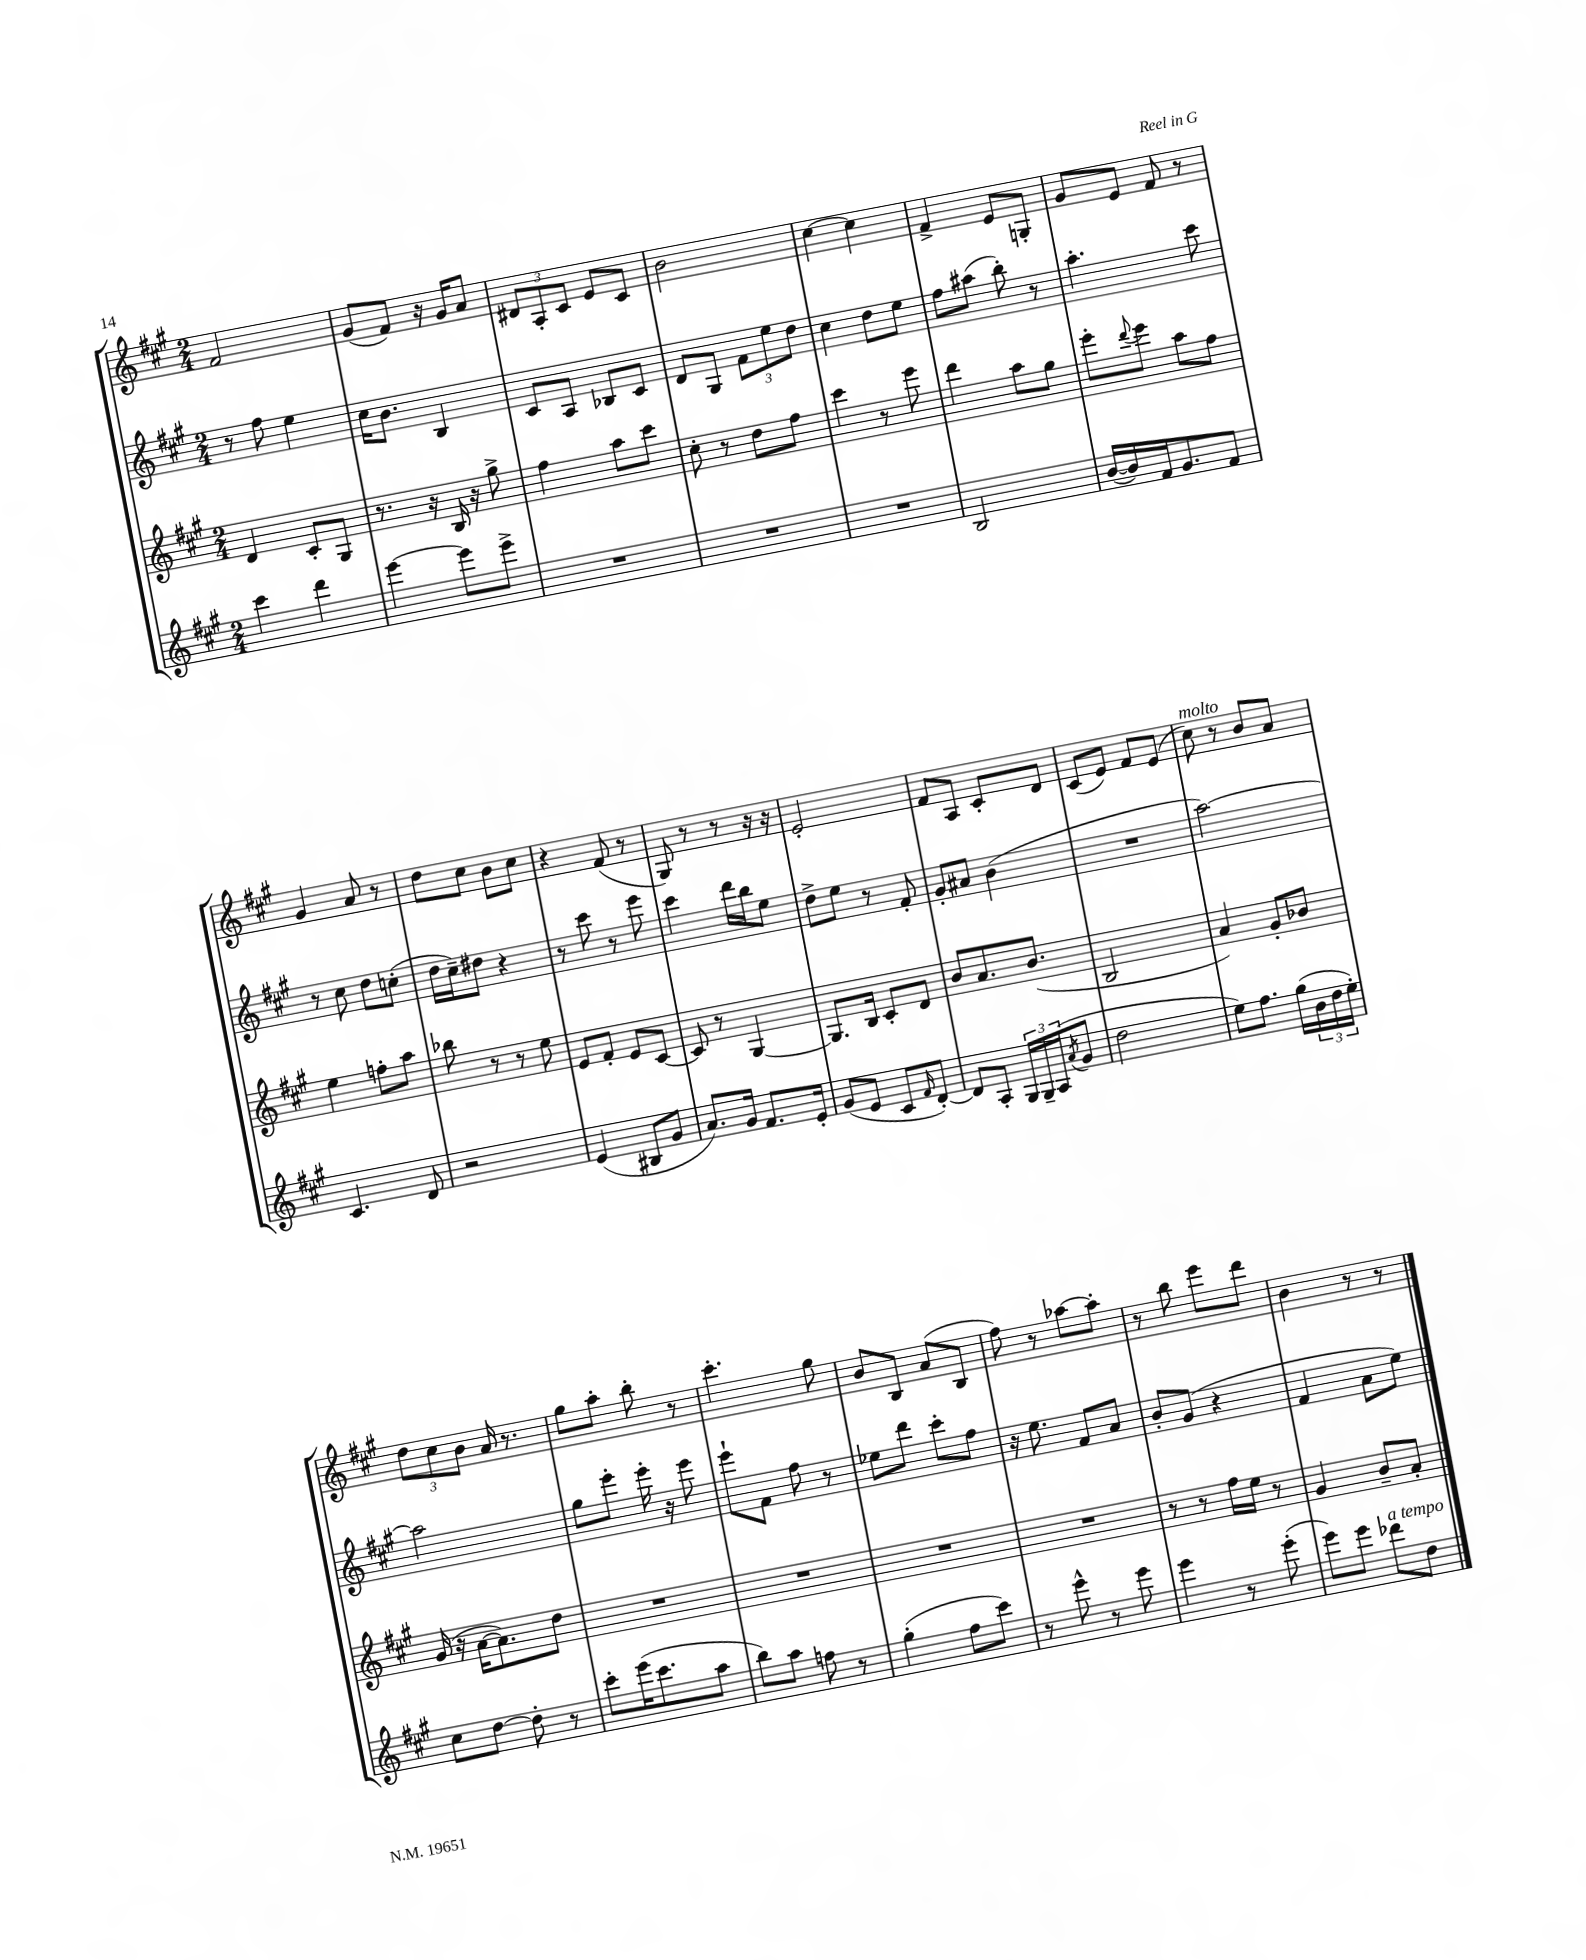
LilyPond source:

<<
\new StaffGroup <<
\new Staff = "s0" {
    \clef treble \key a \major \numericTimeSignature \time 2/4
    fis'2 |
    gis'8( fis'8) r16 gis'16 a'8 |
    \tuplet 3/2 { dis'8 a8-. cis'8 } e'8 cis'8 |
    b'2 |
    cis''4~ cis''4 |
    fis'4-> e'8 g8-. |
    gis'8 e'8 fis'8 r8 |
    gis'4 a'8 r8 |
    d''8 cis''8 b'8 cis''8 |
    r4 fis'8( r8 |
    gis8) r8 r8 r16 r16 |
    e'2-. |
    fis'8 a8 cis'8-. d'8 |
    cis'8( e'8) fis'8 e'8( |
    cis''8^\markup { \italic "molto" }) r8 b'8 a'8 |
    \tuplet 3/2 { d''8 cis''8 b'8 } a'16 r8. |
    gis''8 a''8-. b''8-. r8 |
    cis'''4.-. gis''8 |
    b'8 b8 a'8( b8 |
    fis''8) r8 aes''8~ aes''8-. |
    r8 b''8 e'''8 d'''8 |
    b'4 r8 r8 \bar "|." |
}
\new Staff = "s1" {
    \clef treble \key a \major \numericTimeSignature \time 2/4
    r8 fis''8 e''4 |
    cis''16 b'8. b4 |
    cis'8 a8 bes8 cis'8 |
    d'8 gis8 \tuplet 3/2 { fis'8 e''8 d''8 } |
    cis''4 d''8 e''8 |
    fis''8 ais''8( b''8-.) r8 |
    a''4.-. cis'''8 |
    r8 cis''8 d''8 c''8-.( |
    d''16 cis''16--) dis''8 r4 |
    r8 cis'''8 r8 e'''8 |
    cis'''4 d'''16 b''16 e''8 |
    d''8-> e''8 r8 fis'8-. |
    gis'8-. ais'8 b'4( |
    R2 |
    a''2~) |
    a''2 |
    gis''8 e'''8-. e'''16-. r16 e'''8 |
    e'''8-! fis'8 fis''8 r8 |
    ees''8 d'''8 cis'''8-. fis''8 |
    r16 e''8. fis'8 a'8 |
    b'8-. gis'8( r4 |
    fis'4 a'8 e''8) \bar "|." |
}
\new Staff = "s2" {
    \clef treble \key a \major \numericTimeSignature \time 2/4
    d'4 cis'8-. gis8 |
    r8. r16 b16 r16 gis''8-> |
    fis''4 a''8 cis'''8 |
    cis''8-. r8 d''8 fis''8 |
    cis'''4 r8 e'''8 |
    d'''4 a''8 gis''8 |
    e'''8-. \appoggiatura { d'''8 } e'''8 a''8 fis''8 |
    e''4 f''8-. a''8 |
    bes''8 r8 r8 e''8 |
    e'8 fis'8-. e'8 cis'8~ |
    cis'8 r8 gis4~ |
    gis8. b16 cis'8-. d'8 |
    b'8 a'8. b'8.( |
    b2 |
    a'4) gis'8-. bes'8 |
    gis'16( r16 a'16~ a'8.) d''8 |
    R2 |
    R2 |
    R2 |
    R2 |
    r8 r8 fis''16 e''16 r8 |
    gis'4 b'8-- a'8-. \bar "|." |
}
\new Staff = "s3" {
    \clef treble \key a \major \numericTimeSignature \time 2/4
    cis'''4 d'''4 |
    e'''4~ e'''8 e'''8-> |
    R2 |
    R2 |
    R2 |
    b2 |
    b'16~( b'16) fis'16 gis'8. fis'8 |
    cis'4. d'8 |
    r2 |
    e'4( bis8 gis'8 |
    a'8.) gis'16 fis'8. e'16-. |
    gis'8( e'8 cis'8 \grace { fis'16 } d'8~-.) |
    d'8 a8-. \tuplet 3/2 { gis16 gis16-- a16( } \acciaccatura { a'8 } gis'8 |
    d''2 |
    e''8) fis''8. gis''16( \tuplet 3/2 { b'16 d''16 e''16-.) } |
    cis''8 d''8~ d''8-. r8 |
    cis'''8-. e'''16( cis'''8. a''8 |
    b''8) a''8 f''8 r8 |
    gis''4-.( fis''8 cis'''8) |
    r8 e'''8-^ r8 e'''8 |
    e'''4 r8 e'''8-.( |
    e'''8) e'''8 des'''8^\markup { \italic "a tempo" } d''8 \bar "|." |
}
>>
>>
\layout { \context { \Score \remove "Bar_number_engraver" } }
